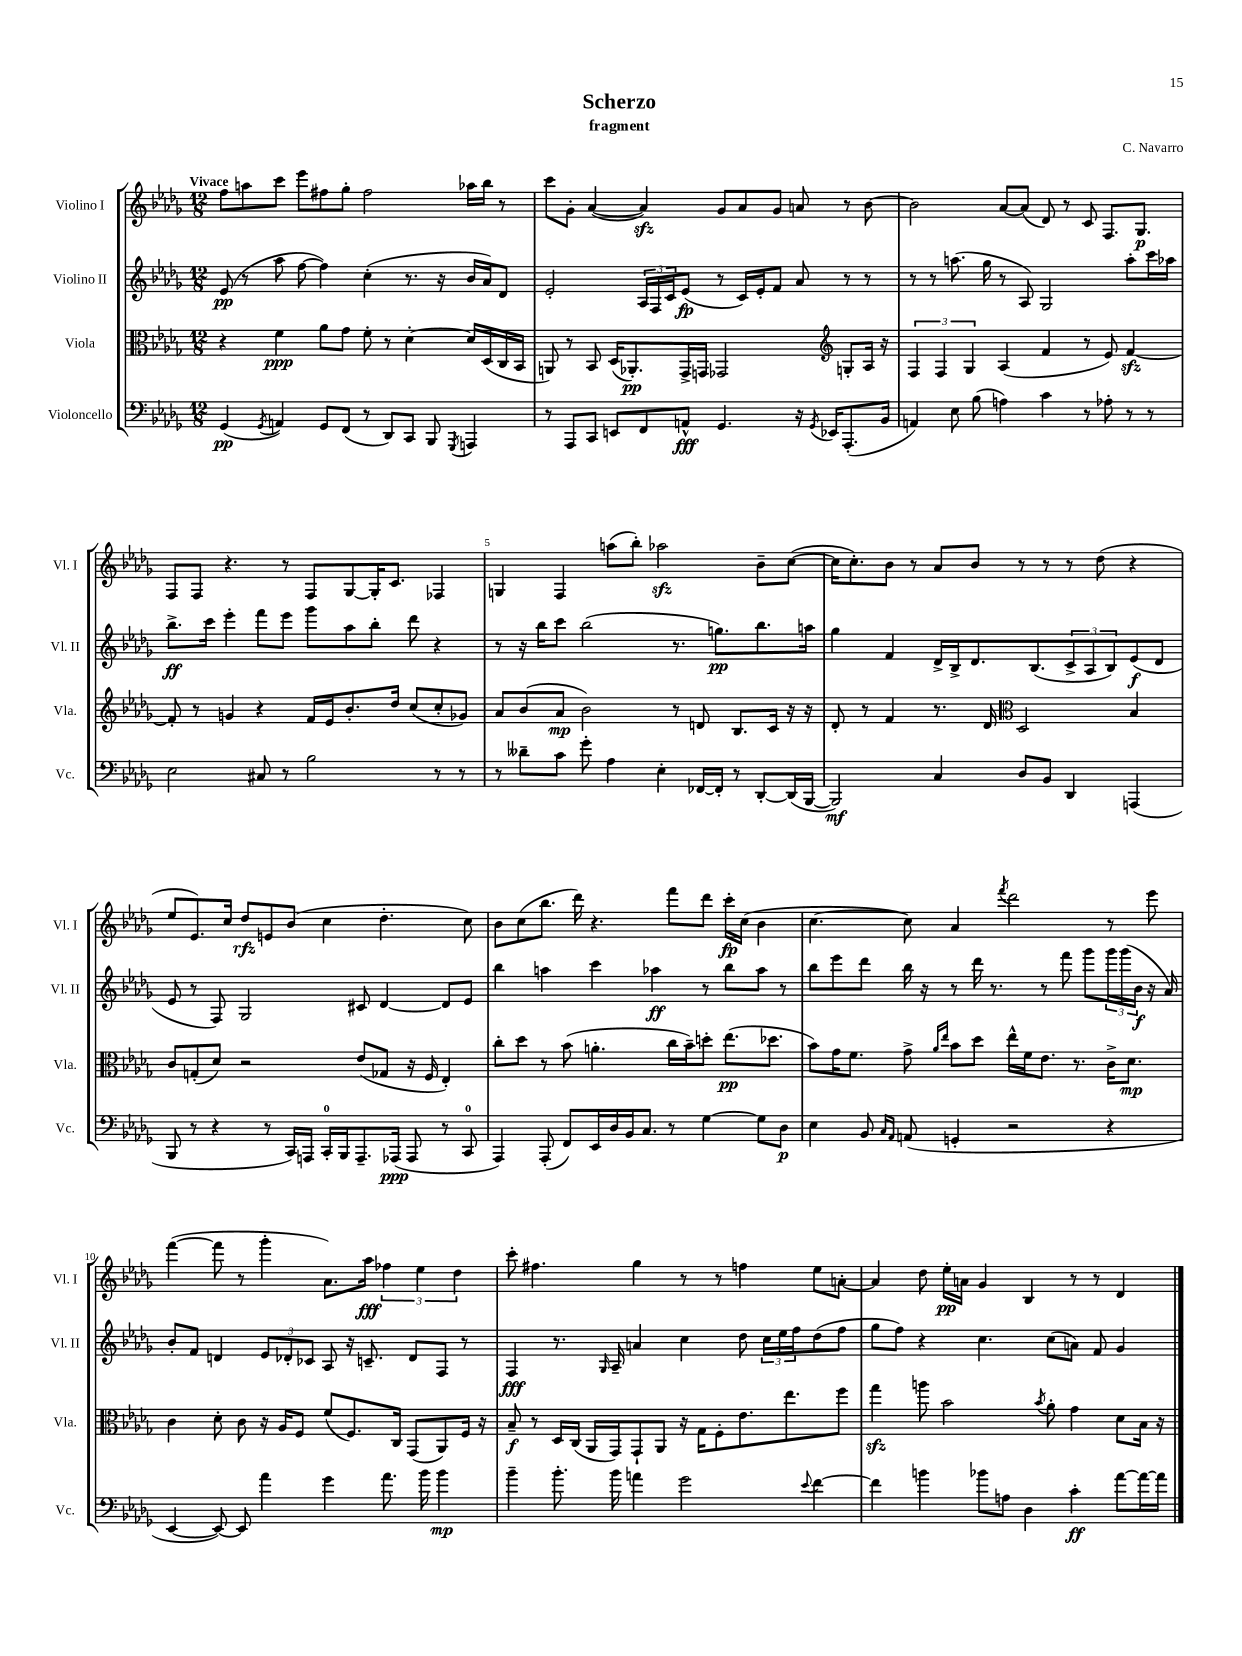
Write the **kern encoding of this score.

**kern	**kern	**kern	**kern
*staff4	*staff3	*staff2	*staff1
*clefF4	*clefC3	*clefG2	*clefG2
*k[b-e-a-d-g-]	*k[b-e-a-d-g-]	*k[b-e-a-d-g-]	*k[b-e-a-d-g-]
*M12/8	*M12/8	*M12/8	*M12/8
(4GG-	4r	(8e-	8ff
.	.	8r	8aa
8qGG-	.	.	.
4AA)	4f	8aa-	8ccc
.	.	[8ff	8eee-
8GG-	8a-	4ff])	8ff#
(8FF	8g-	.	8gg-'
8r	8f'	(4cc'	2ff#
8DD-)	8r	.	.
8CC	[4d-'	8.r	.
8BBB-	.	.	.
.	.	16r	.
8qGGG-	.	.	.
4AAA	16d-]	16b-	16aa-
.	(16D-	16a-)	16bb-
.	16C	8d-	8r
.	16BB-	.	.
=	=	=	=
8r	8AA)	2e-'	8ccc
8AAA-	8r	.	8g-'
8CC	8BB-	.	([4a-
8EE	(16D-	.	.
.	8.AA-')	.	.
8FF	.	24A-	4a-])
.	.	24F	.
.	.	24c	.
8AA^^	16GG-^	(8e-	.
.	16GG	.	.
4.GG-	2GG-	8r	8g-
.	.	16c)	8a-
.	.	16e-'	.
.	.	8f	8g-
16r	.	8a-	8a
8qGG-	.	.	.
16EE-	.	.	.
*	*clefG2	*	*
(8.AAA-'	8G'	8r	8r
.	16A-	8r	[8b-
16BB-	16r	.	.
=	=	=	=
4AA)	6F	8r	2b-]
.	.	8r	.
.	6F	.	.
8E-	.	(8.aa	.
.	6G-	.	.
(8B-	.	.	.
.	.	16gg-	.
4A)	(4A-	8r	[8a-
.	.	8A-)	(8a-]
4c	4f	2G-	8d-)
.	.	.	8r
8r	8r	.	8c
8A-'	8e-)	.	8.F
8r	[4f	8aa'	.
.	.	.	8.G-
8r	.	16ccc	.
.	.	16aa-	.
=	=	=	=
2E-	8f']	8.bb-^	8F
.	8r	.	8F
.	.	16ccc	.
.	4g	4eee-'	4.r
8C#	4r	8fff	.
8r	.	8eee-	8r
2B-	16f	8ggg-	8F
.	16e-	.	.
.	8.b-'	8aa-	[8G-
.	.	8bb-'	16G-']
.	16dd-	.	8.c
.	(8cc	8ddd-	.
8r	8cc'	4r	4F-
8r	8g-)	.	.
=	=	=	=
8r	8a-	8r	4G
8d--~	(8b-	16r	.
.	.	16bb-	.
8c	8a-	8ccc	4F
8g-'	2b-)	(2bb-	.
4A-	.	.	(8aa
.	.	.	8bb-')
4E-'	.	.	2aa-
.	8r	8.r	.
[16FF-	8d	.	.
16FF-']	.	8.gg)	.
8r	8.B-	.	.
[8DD-'	.	8.bb-	8b-~
.	16c	.	.
(16DD-]	16r	.	([8cc
[16BBB-	16r	16aa	.
=	=	=	=
2BBB-])	8d-'	4gg-	16cc]
.	.	.	8.cc')
.	8r	.	.
.	4f	4f	8b-
.	.	.	8r
4C	8.r	16d-^	8a-
.	.	16B-^	.
.	.	8.d-	8b-
.	16d-	.	.
*	*clefC3	*	*
8D-	2D-	.	8r
.	.	(8.B-	.
8BB-	.	.	8r
4DD-	.	12c^	8r
.	.	12A-	.
.	.	.	(8dd-
.	.	12B-)	.
(4AAA	4B-	(8e-	4r
.	.	8d-	.
=	=	=	=
8BBB-	8c	8e-	8ee-
8r	(8G'	8r	8.e-)
4r	8d-)	8F)	.
.	.	.	16cc
.	2r	2G-	8dd-
8r	.	.	8e
16CC)	.	.	(8b-
16AAA	.	.	.
16CC'	.	.	4cc
16BBB-	.	.	.
8.AAA~	(8e-	8c#	.
.	8G-	[4d-	4.dd-'
(16AAA-	.	.	.
8AAA-	16r	.	.
.	16F	.	.
8r	4E-')	8d-]	.
8CC	.	8e-	8cc)
=	=	=	=
4AAA-)	8cc'	4bb-	8b-
.	8dd-	.	(8cc
(8AAA-'	8r	4aa	8.bb-
8FF)	(8b-	.	.
.	.	.	16ddd-)
16EE-	4.a'	4ccc	4.r
16D-	.	.	.
16BB-	.	.	.
8.C	.	.	.
.	.	4aa-	.
8r	16cc	.	8fff
.	16b-~)	.	.
[4G-	8dd'	8r	8ddd-
.	(8.ee-	8bb-	16ccc'
.	.	.	(16cc
8G-]	.	8aa-	4b-
.	8.dd-	.	.
8D-	.	8r	.
=	=	=	=
4E-	8b-)	8bb-	[4.cc
.	16g-	8eee-	.
.	8.f	.	.
8BB-	.	8ddd-	.
16qqC	.	.	.
16qqAA-	.	.	.
(8AA	8g-^	16bb-	8cc])
.	.	16r	.
.	16qqa-	.	.
.	16qqee-	.	.
4GG'	8b-	8r	4a-
.	8dd-	16ddd-	.
.	.	8.r	.
.	.	.	8qfff
2r	16ee-^^	.	2ddd-
.	16f	.	.
.	8.e-	8r	.
.	.	8fff	.
.	8.r	.	.
.	.	8ggg-	.
4r	16c^	24ggg-	8r
.	.	(24ggg-	.
.	8.d-	.	.
.	.	24b-	.
.	.	16r	8eee-
.	.	16a-)	.
=	=	=	=
[4EE-	4c	8b-'	([4fff
.	.	8f	.
8EE-_)	8d-'	4d	8fff]
8EE-]	8c	.	8r
4a-	16r	12e-	4ggg-'
.	16A-	.	.
.	.	12d-'	.
.	8F	.	.
.	.	12c-	.
4g-	(8f	8A-	8.a-)
.	8.F)	16r	.
.	.	8.c~	16aa-
8.a-	.	.	6ff-
.	16C	.	.
.	(8GG-	8d-	.
.	.	.	6ee-
16b-	.	.	.
4b-	8AA-)	8F	.
.	.	.	6dd-
.	16F	8r	.
.	16r	.	.
=	=	=	=
4b-~	8B-~	4F	8ccc'
.	8r	.	4.ff#
8.b-'	16D-	8.r	.
.	(16C	.	.
.	16AA-	.	.
.	.	16qqG-	.
16b-	16GG-)	16A-~	.
4a	8GG-`	4a	4gg-
.	8AA-	.	.
2g-	16r	4cc	8r
.	16G-	.	.
.	8F'	.	8r
.	8.e-	8dd-	4ff
.	.	24cc	.
.	.	24ee-	.
.	8.ee-	.	.
.	.	24ff	.
8qqe-	.	.	.
[4f	.	(8dd-	8ee-
.	8ff	8ff	[8a'
=	=	=	=
4f]	4gg-	8gg-	4a]
.	.	8ff)	.
4b	8aa	4r	8dd-
.	2b-	.	16ee-'
.	.	.	16a
8b-	.	4.cc	4g-
8A	.	.	.
4D-	.	.	4B-
.	8qb-	.	.
.	8a-'	(8cc	.
4c'	4g-	8a)	8r
.	.	8f	8r
[8a-	8d-	4g-	4d-
16a-_	16B-	.	.
16a-]	16r	.	.
==	==	==	==
*-	*-	*-	*-
